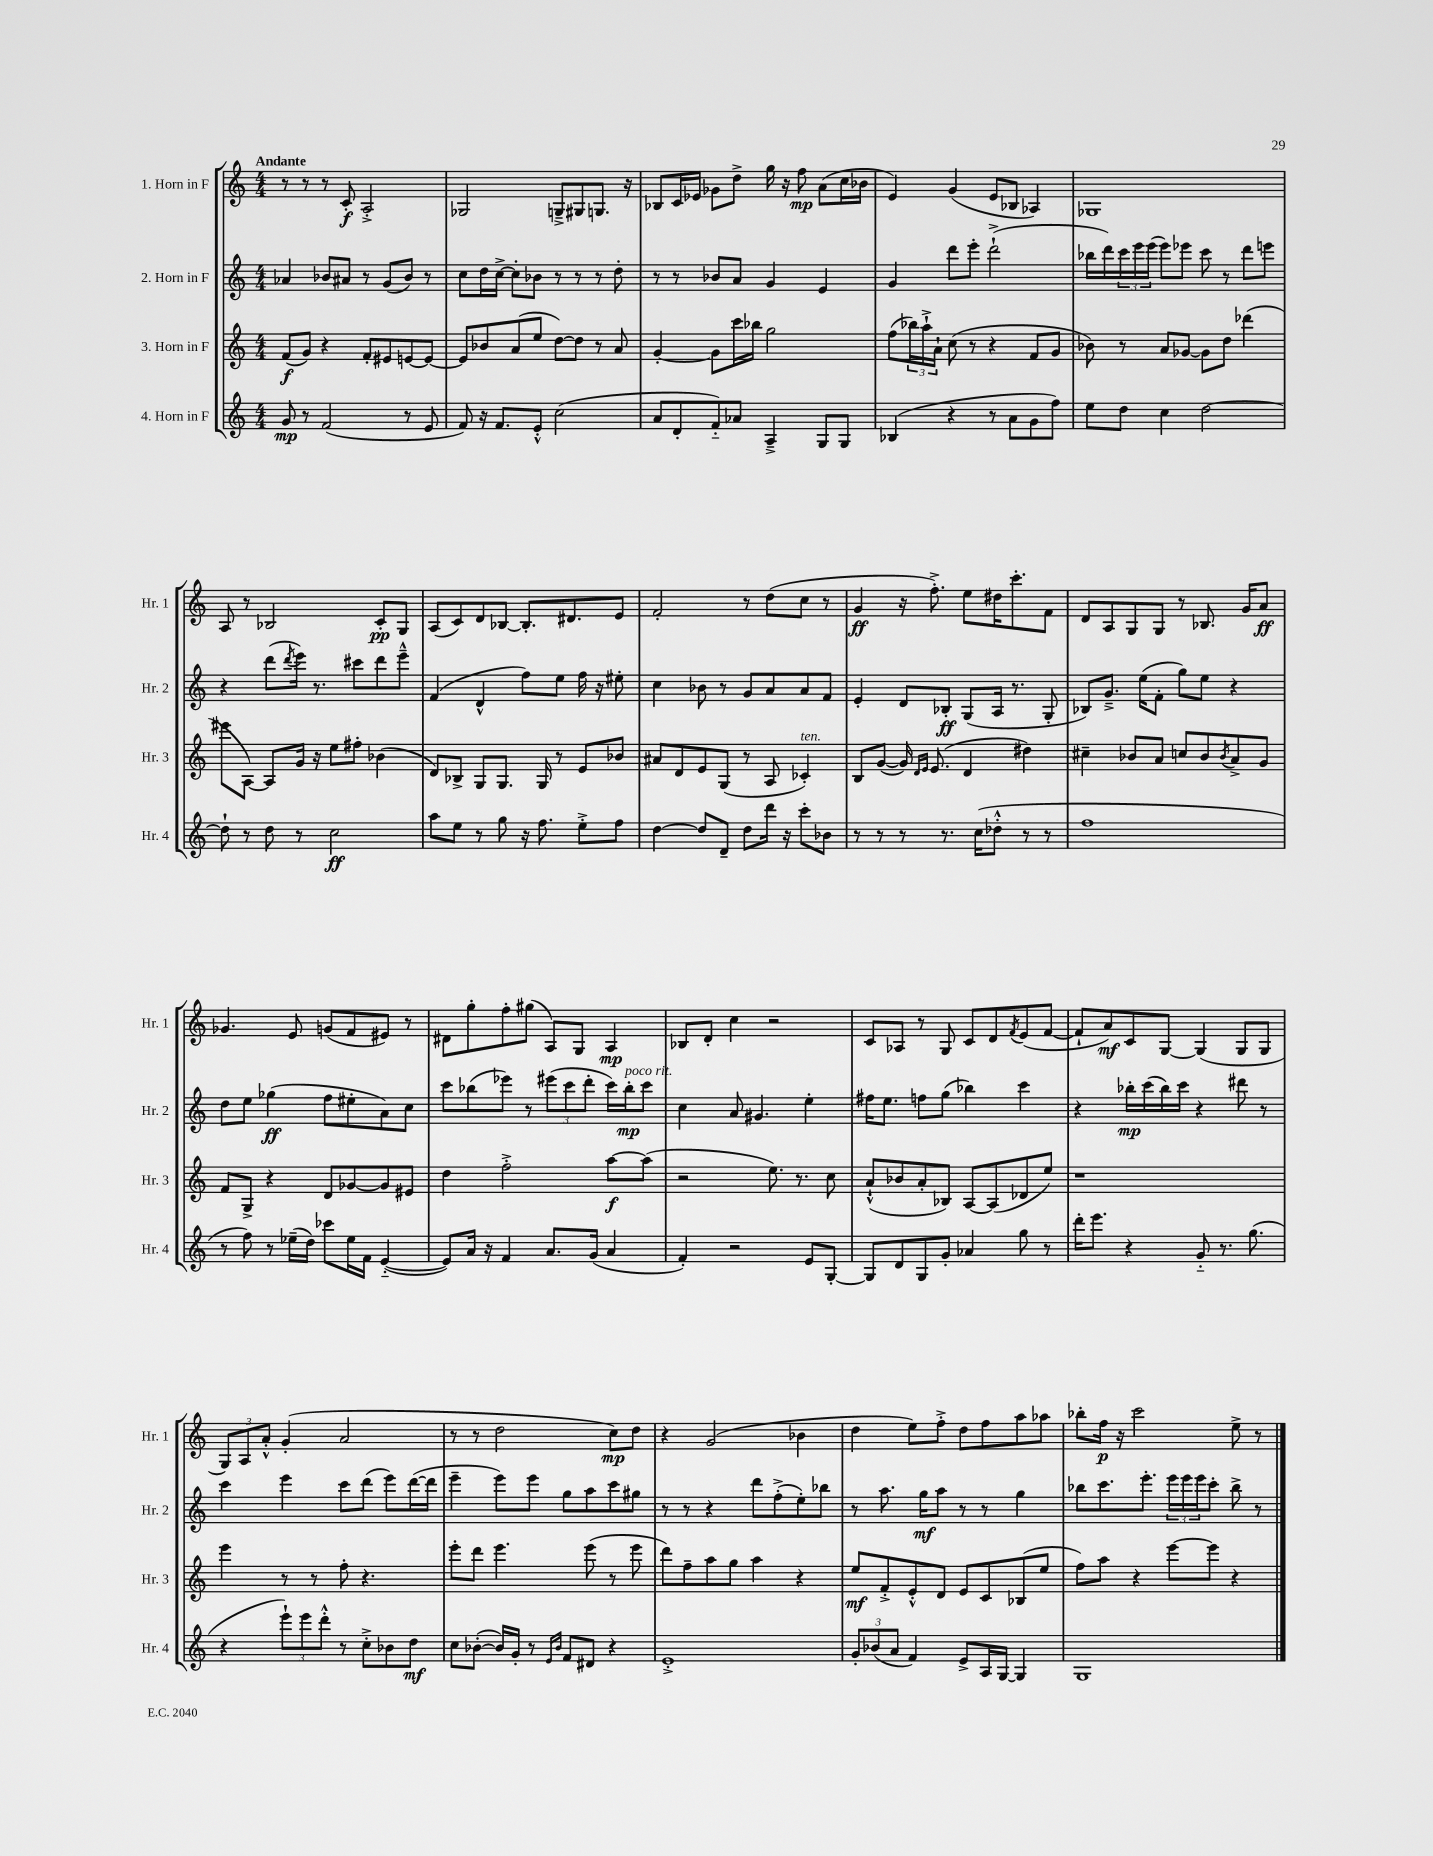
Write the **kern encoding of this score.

**kern	**dynam	**kern	**dynam	**kern	**dynam	**kern	**dynam
*part4	*part4	*part3	*part3	*part2	*part2	*part1	*part1
*staff4	*staff4	*staff3	*staff3	*staff2	*staff2	*staff1	*staff1
*I"4. Horn in F	*	*I"3. Horn in F	*	*I"2. Horn in F	*	*I"1. Horn in F	*
*I'Hr. 4	*	*I'Hr. 3	*	*I'Hr. 2	*	*I'Hr. 1	*
*clefG2	*	*clefG2	*	*clefG2	*	*clefG2	*
*k[]	*	*k[]	*	*k[]	*	*k[]	*
*M4/4	*	*M4/4	*	*M4/4	*	*M4/4	*
=1	=1	=1	=1	=1	=1	=1	=1
!	!	!	!	!	!	!LO:TX:a:B:t=Andante	!
8g/	mp	(8f/L	f	4a-X/	.	8r	.
8r	.	8g/J)	.	.	.	8r	.
(2f/	.	4r	.	8b-X/L	.	8r	.
.	.	.	.	8a#X/J	.	8c'/	f
.	.	8f'/L	.	8r	.	2A'^/	.
.	.	8e#X/	.	(8g/L	.	.	.
8r	.	[8en/	.	8b-/J)	.	.	.
8e/	.	8e/J_	.	8r	.	.	.
=2	=2	=2	=2	=2	=2	=2	=2
8f/)	.	8e/L]	.	8cc\L	.	2G-X/	.
16r	.	8b-X/	.	16dd\L	.	.	.
8.f/L	.	.	.	[16cc^\JJ	.	.	.
.	.	(8a/	.	8cc'\L]	.	.	.
8e'^^/J	.	8ee/J	.	8b-X\J	.	.	.
(2cc\	.	[8dd\L)	.	8r	.	8Gn~^/L	.
.	.	8dd\J]	.	8r	.	8G#X/	.
.	.	8r	.	8r	.	8.Gn/J	.
.	.	8a/	.	8dd'\	.	.	.
.	.	.	.	.	.	16r	.
=3	=3	=3	=3	=3	=3	=3	=3
8a/L	.	[4g'/	.	8r	.	8B-X/L	.
8d'/	.	.	.	8r	.	16c/L	.
.	.	.	.	.	.	16e-X/JJ	.
8f/)	.	8g\L]	.	8b-X/L	.	8g-X\L	.
8a-X/J	.	16ccc\L	.	8a/J	.	8dd^\J	.
.	.	16bb-X\JJ	.	.	.	.	.
4A~^/	.	2gg\	.	4g/	.	16gg\	.
.	.	.	.	.	.	16r	.
.	.	.	.	.	.	8ff\	mp
8G/L	.	.	.	4e/	.	(8a\L	.
8G/J	.	.	.	.	.	16cc\L	.
.	.	.	.	.	.	16b-X\JJ	.
=4	=4	=4	=4	=4	=4	=4	=4
(4B-X/	.	(8ff\L	.	4g/	.	4e/)	.
.	.	24bb-X\L)	.	.	.	.	.
.	.	24aa`^\	.	.	.	.	.
.	.	24a`\JJ	.	.	.	.	.
4r	.	(8cc\	.	8ddd\L	.	(4g/	.
.	.	8r	.	8eee'\J	.	.	.
8r	.	4r	.	(2ddd`^\	.	8e/L	.
8a\L	.	.	.	.	.	8B-X/J	.
8g\	.	8f/L	.	.	.	4A-X/)	.
8ff\J)	.	8g/J	.	.	.	.	.
=5	=5	=5	=5	=5	=5	=5	=5
8ee\L	.	8b-X\)	.	16bb-X\LL	.	1G-X	.
.	.	.	.	16ddd\)	.	.	.
8dd\J	.	8r	.	24ccc\	.	.	.
.	.	.	.	24eee\	.	.	.
.	.	.	.	(24eee\JJ	.	.	.
4cc\	.	8a/L	.	8eee\L)	.	.	.
.	.	[8g-X/J	.	8eee-X\J	.	.	.
[2dd\	.	8g-\L]	.	8ccc\	.	.	.
.	.	8dd\J	.	8r	.	.	.
.	.	(4ddd-X\	.	8ddd\L	.	.	.
.	.	.	.	8eeen\J	.	.	.
!!LO:LB:g=z
=6	=6	=6	=6	=6	=6	=6	=6
8dd`\]	.	8eee#X\L	.	4r	.	8A/	.
8r	.	[8A\J)	.	.	.	8r	.
8dd\	.	8A/L]	.	(8ddd\L	.	2B-X/	.
.	.	.	.	8qddd/	.	.	.
8r	.	16g/Jk	.	16eee\Jk)	.	.	.
.	.	16r	.	8.r	.	.	.
2cc\	ff	8ee\L	.	.	.	.	.
.	.	8ff#X'\J	.	8ccc#X\L	.	.	.
.	.	(4b-X\	.	8ddd\	.	8c'/L	pp
.	.	.	.	8eee~^^\J	.	8G/J	.
=7	=7	=7	=7	=7	=7	=7	=7
8aa\L	.	8d/L)	.	(4f/	.	(8A/L	.
8ee\J	.	8B-X^/J	.	.	.	8c/)	.
8r	.	8G/L	.	4d^^/	.	8d/	.
8gg\	.	8.G/J	.	.	.	[8B-X/J	.
16r	.	.	.	8ff\L)	.	8.B-'/L]	.
8.ff\	.	16G/	.	.	.	.	.
.	.	8r	.	8ee\J	.	.	.
.	.	.	.	.	.	8.d#X/	.
8ee'^\L	.	8e/L	.	16ff\	.	.	.
.	.	.	.	16r	.	.	.
8ff\J	.	8b-X/J	.	8ee#X'\	.	8e/J	.
=8	=8	=8	=8	=8	=8	=8	=8
[4dd\	.	8a#X/L	.	4cc\	.	2f'/	.
.	.	8d/	.	.	.	.	.
8dd/L]	.	8e/	.	8b-X\	.	.	.
8d~/J	.	(8G/J	.	8r	.	.	.
8dd\L	.	8r	.	8g/L	.	8r	.
16ddd\Jk	.	8A/	.	8a/	.	(8dd\L	.
16r	.	.	.	.	.	.	.
!	!	!LO:TX:a:i:t=ten.	!	!	!	!	!
8ccc'\L	.	4c-X'/)	.	8a/	.	8cc\J	.
8b-X\J	.	.	.	8f/J	.	8r	.
=9	=9	=9	=9	=9	=9	=9	=9
8r	.	8B/L	.	4e'/	.	4g/	ff
8r	.	([8g/J	.	.	.	.	.
8r	.	16g/])	.	8d/L	.	16r	.
.	.	16qqd/LL	.	.	.	.	.
.	.	16qqe/JJ	.	.	.	.	.
.	.	(8.e/	.	.	.	8.ff'^\)	.
8.r	.	.	.	8B-X'/J	ff	.	.
.	.	4d/	.	(8G/L	.	8ee\L	.
(16cc\KL	.	.	.	.	.	.	.
8dd-X'^^\J	.	.	.	16A/Jk	.	16dd#X\K	.
.	.	.	.	8.r	.	8.ccc'\	.
8r	.	4dd#X\)	.	.	.	.	.
8r	.	.	.	8G'/	.	8f\J	.
=10	=10	=10	=10	=10	=10	=10	=10
1ff	.	4cc#X~\	.	8B-X/L)	.	8d/L	.
.	.	.	.	8.g~^/J	.	8A/	.
.	.	8b-X/L	.	.	.	8G/	.
.	.	.	.	(16ee\KL	.	.	.
.	.	8a/J	.	8f'\J	.	8G/J	.
.	.	8ccn/L	.	8gg\L)	.	8r	.
.	.	8b-/	.	8ee\J	.	8.B-X/	.
.	.	8qb-/	.	.	.	.	.
.	.	8a^/	.	4r	.	.	.
.	.	.	.	.	.	16g/KL	.
.	.	8g/J	.	.	.	8a/J	ff
!!LO:LB:g=z
=11	=11	=11	=11	=11	=11	=11	=11
8r	.	8f/L	.	8dd\L	.	4.g-X/	.
8ff\)	.	8G^/J	.	8ee\J	.	.	.
8r	.	4r	.	(4gg-X\	ff	.	.
(16ee-X~\LL	.	.	.	.	.	8e/	.
16dd\JJ)	.	.	.	.	.	.	.
8ccc-X\L	.	8d/L	.	8ff\L	.	(8gn/L	.
16ee-\L	.	[8g-X/	.	8ee#X'\	.	8f/	.
16f\JJ	.	.	.	.	.	.	.
([4e/	.	8g-/]	.	8a\)	.	8e#X/J)	.
.	.	8e#X/J	.	8cc\J	.	8r	.
=12	=12	=12	=12	=12	=12	=12	=12
8e/L])	.	4dd\	.	8ccc\L	.	8d#X\L	.
16a/Jk	.	.	.	(8bb-X\	.	8gg'\	.
16r	.	.	.	.	.	.	.
4f/	.	2ff'^\	.	8eee-X\J)	.	8ff'\	.
.	.	.	.	8r	.	(8gg#X\J	.
8.a/L	.	.	.	(12eee#X\L	.	8A/L)	.
.	.	.	.	12ccc\	.	.	.
.	.	.	.	.	.	8G/J	.
.	.	.	.	12ddd'\J	.	.	.
(16g/Jk	.	.	.	.	.	.	.
4a/	.	[8aa\L	f	16ccc\LL)	.	4A/	mp
!	!	!	!	!LO:TX:a:i:t=poco rit.	!	!	!
.	.	.	.	16bb-'\J	mp	.	.
.	.	(8aa\J]	.	8ccc\J	.	.	.
=13	=13	=13	=13	=13	=13	=13	=13
4f'/)	.	2r	.	4cc\	.	8B-X/L	.
.	.	.	.	.	.	8d'/J	.
2r	.	.	.	8a/	.	4cc\	.
.	.	.	.	4.g#X/	.	.	.
.	.	8.ee\)	.	.	.	2r	.
.	.	8.r	.	.	.	.	.
8e/L	.	.	.	4ee'\	.	.	.
[8G'/J	.	8cc\	.	.	.	.	.
=14	=14	=14	=14	=14	=14	=14	=14
8G/L]	.	(8a`^^/L	.	16ff#X\KL	.	8c/L	.
.	.	.	.	8.ee\J	.	.	.
8d/	.	8b-X/	.	.	.	8A-X/J	.
8G/	.	8a'/	.	8ffn\L	.	8r	.
8g'/J	.	8B-X/J)	.	(8gg\J	.	8G/	.
4a-X/	.	[8A/L	.	4bb-X\)	.	8c/L	.
.	.	(8A/]	.	.	.	8d/	.
.	.	.	.	.	.	8qf/	.
8gg\	.	8d-X/	.	4ccc\	.	(8e/	.
8r	.	8ee/J)	.	.	.	[8f/J	.
=15	=15	=15	=15	=15	=15	=15	=15
16ddd'\KL	.	1r	.	4r	.	8f`/L]	.
8.eee\J	.	.	.	.	.	.	.
.	.	.	.	.	.	8a/)	mf
4r	.	.	.	16bb-X'\LL	mp	8c/	.
.	.	.	.	(16ccc\	.	.	.
.	.	.	.	16bb-\)	.	[8G/J	.
.	.	.	.	16ccc\JJ	.	.	.
8g/	.	.	.	4r	.	(4G/]	.
8.r	.	.	.	.	.	.	.
.	.	.	.	8ddd#X\	.	8G/L	.
(8.gg\	.	.	.	.	.	.	.
.	.	.	.	8r	.	8G/J	.
!!LO:LB:g=z
=16	=16	=16	=16	=16	=16	=16	=16
4r	.	4eee\	.	4ccc\	.	12G/L)	.
.	.	.	.	.	.	12A/	.
.	.	.	.	.	.	12a'^^/J	.
12eee`\L)	.	8r	.	4eee\	.	(4g'/	.
12eee\	.	.	.	.	.	.	.
.	.	8r	.	.	.	.	.
12ddd'^^\J	.	.	.	.	.	.	.
8r	.	8ff'\	.	8ccc\L	.	2a/	.
8cc'^\L	.	4.r	.	(8ddd\J	.	.	.
8b-X\	.	.	.	8eee\L)	.	.	.
8dd\J	mf	.	.	([16ddd\L	.	.	.
.	.	.	.	16ddd\JJ]	.	.	.
=17	=17	=17	=17	=17	=17	=17	=17
8cc\L	.	8eee'\L	.	4eee~\	.	8r	.
([8b-X'\J	.	8ddd\J	.	.	.	8r	.
16b-/LL])	.	4.eee\	.	8eee\L)	.	2dd\	.
16g'/JJ	.	.	.	.	.	.	.
8r	.	.	.	8eee\J	.	.	.
16qqe/LL	.	.	.	.	.	.	.
16qqb-/JJ	.	.	.	.	.	.	.
8f/L	.	.	.	8gg\L	.	.	.
8d#X/J	.	(8eee\	.	8aa\	.	.	.
4r	.	8r	.	8ccc\	.	8cc\L)	mp
.	.	8eee\	.	8gg#X\J	.	8dd\J	.
=18	=18	=18	=18	=18	=18	=18	=18
1e'^	.	8ddd\L)	.	8r	.	4r	.
.	.	8ff~\	.	8r	.	.	.
.	.	8aa\	.	4r	.	(2g/	.
.	.	8gg\J	.	.	.	.	.
.	.	4aa\	.	8ddd\L	.	.	.
.	.	.	.	(8ff'^\	.	.	.
.	.	4r	.	8ee'\)	.	4b-X\	.
.	.	.	.	8bb-X\J	.	.	.
=19	=19	=19	=19	=19	=19	=19	=19
12g'/L	.	8ee/L	mf	8r	.	4dd\	.
(12b-X/	.	.	.	.	.	.	.
.	.	8f'^/	.	8.aa\	.	.	.
12a/J	.	.	.	.	.	.	.
4f/)	.	8e'^^/	.	.	.	8ee\L)	.
.	.	.	.	16gg\KL	mf	.	.
.	.	8d/J	.	8aa\J	.	8ff'^\J	.
8e^/L	.	8e/L	.	8r	.	8dd\L	.
16A/L	.	8c/	.	8r	.	8ff\	.
[16G/JJ	.	.	.	.	.	.	.
4G/]	.	(8B-X/	.	4gg\	.	8aa\	.
.	.	8ee/J	.	.	.	8aa-X\J	.
=20	=20	=20	=20	=20	=20	=20	=20
1G	.	8ff\L)	.	8bb-X\L	.	8bb-X'\L	.
.	.	8aa\J	.	8.ccc\	.	16ff\Jk	p
.	.	.	.	.	.	16r	.
.	.	4r	.	.	.	2ccc\	.
.	.	.	.	8.eee'\J	.	.	.
.	.	[8eee\L	.	24eee\LL	.	.	.
.	.	.	.	24eee\	.	.	.
.	.	.	.	24eee\J	.	.	.
.	.	8eee\J]	.	8ccc'\J	.	.	.
.	.	4r	.	8bb-^\	.	8ee^\	.
.	.	.	.	8r	.	8r	.
==	==	==	==	==	==	==	==
*-	*-	*-	*-	*-	*-	*-	*-
